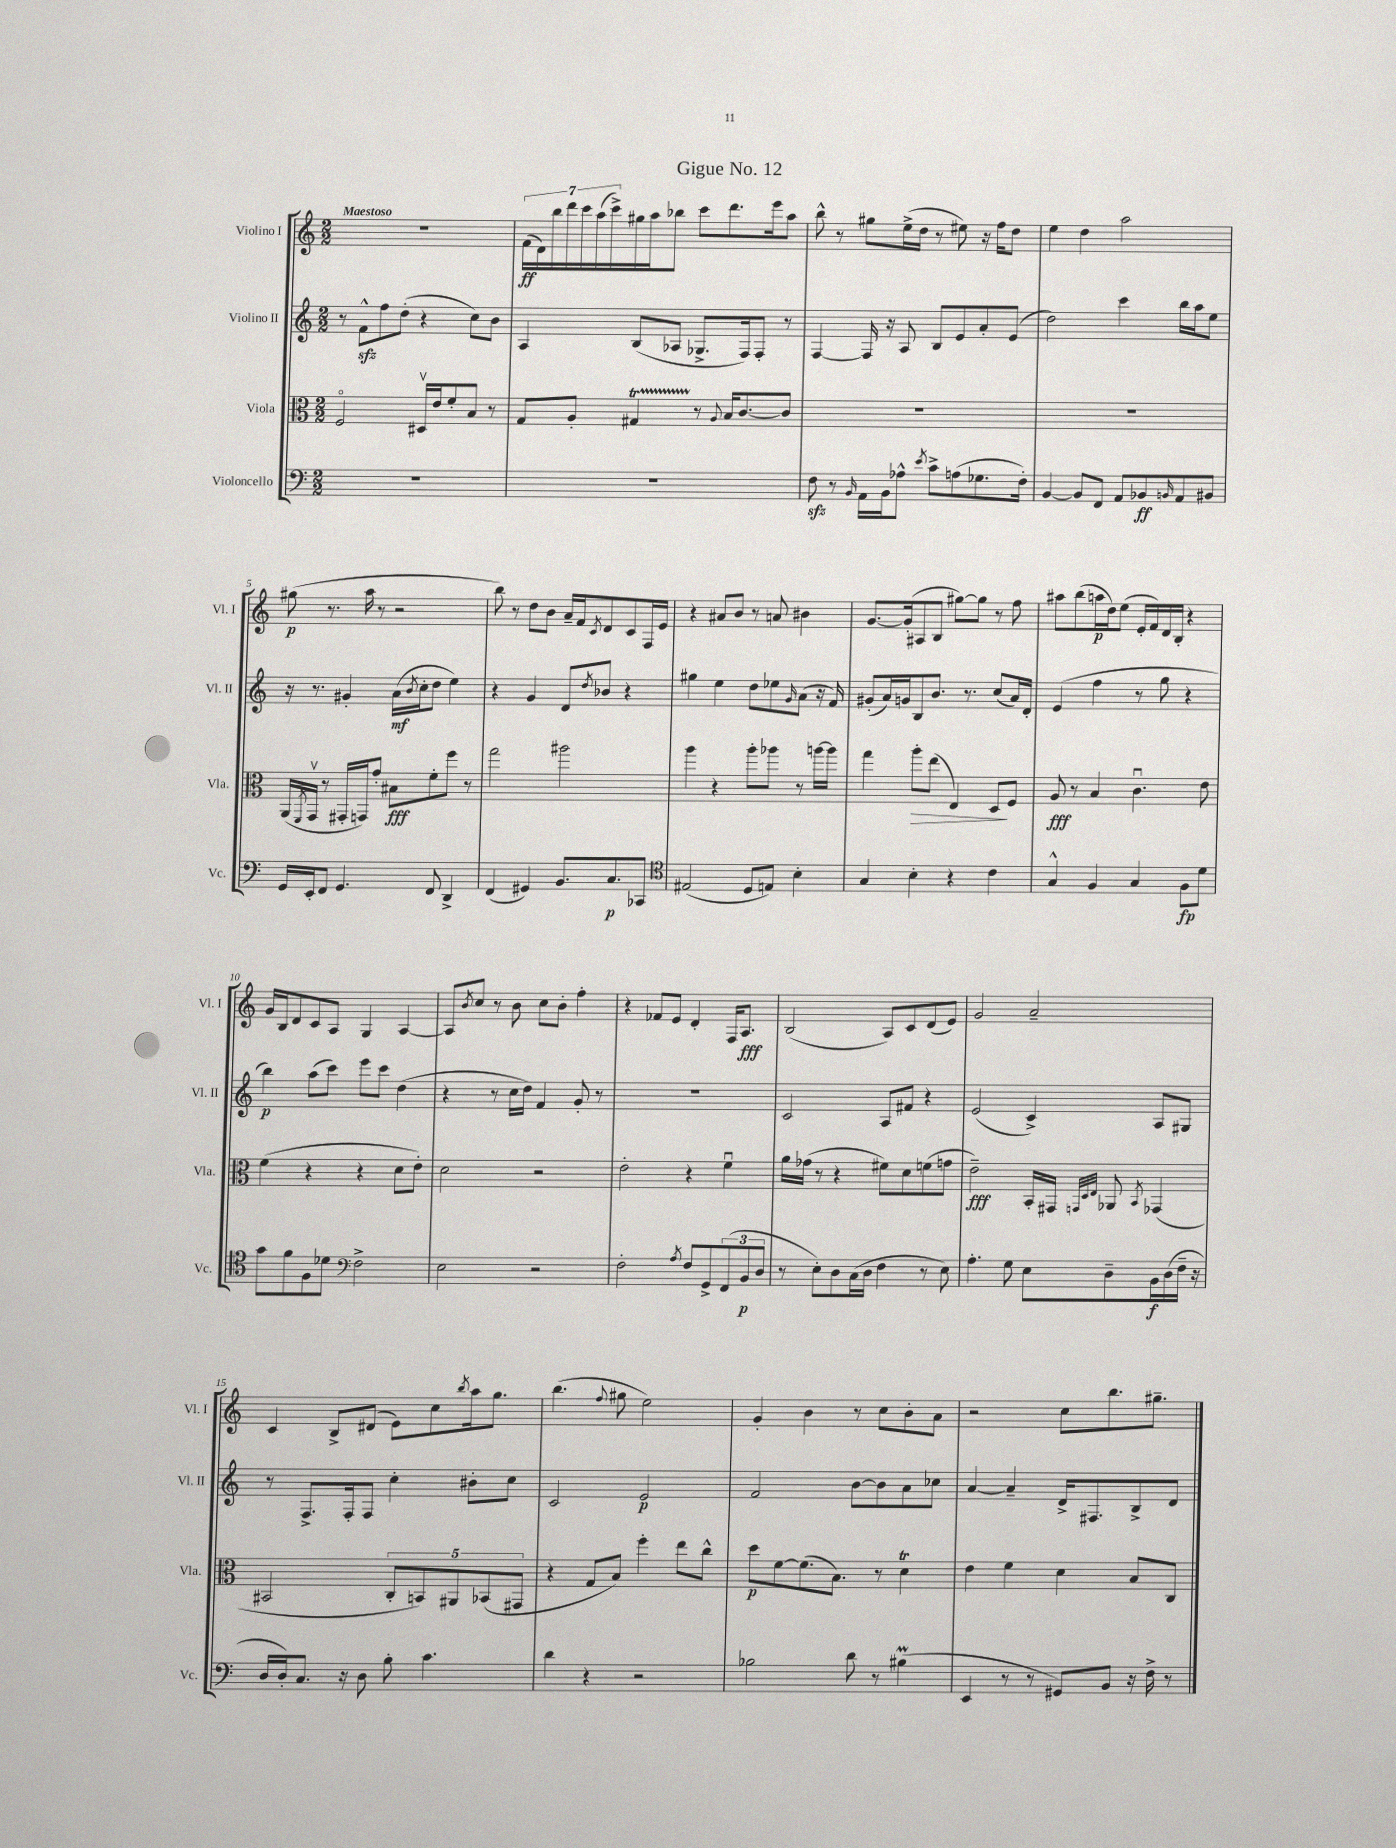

**kern	**kern	**kern	**kern
*staff4	*staff3	*staff2	*staff1
*clefF4	*clefC3	*clefG2	*clefG2
*k[]	*k[]	*k[]	*k[]
*M2/2	*M2/2	*M2/2	*M2/2
1r	2Fo	8r	1r
.	.	8f^^	.
.	.	8ff	.
.	.	(8dd'	.
.	16D#v	4r	.
.	16e	.	.
.	8f'	.	.
.	8B	8cc)	.
.	8r	8b	.
=	=	=	=
1r	8G	4A	(28f
.	.	.	28d)
.	.	.	28bb
.	.	.	28ddd
.	8A'	.	.
.	.	.	28ccc
.	.	.	(28aa
.	.	.	28ccc^)
.	4G#	(8B	16gg#
.	.	.	16aa
.	.	8A-	8bb-
.	8r	8.G-^	8ccc
.	8qqA	.	.
.	16B	.	8.ddd
.	[8.c	16F)	.
.	.	8F'	.
.	.	.	16eee
.	8c]	8r	8aa
=	=	=	=
8F	1r	[4F	8bb^^
8r	.	.	8r
16qqBB	.	.	.
16AA	.	16F]	8gg#
16BB	.	16r	.
8A-^^	.	8A	(16ee^
.	.	.	16dd
8qe	.	.	.
8c^	.	8B	8r
(8A	.	8e	8ee#)
8.G-	.	8a'	16r
.	.	.	16ff
.	.	(8e	8dd
16F')	.	.	.
=	=	=	=
[4BB	1r	2dd)	4ee
8BB]	.	.	4dd
8FF	.	.	.
8AA	.	4ccc	2aa
8BB-	.	.	.
16qqBB	.	.	.
8AA	.	16bb	.
.	.	16aa	.
8BB#	.	8ee	.
=	=	=	=
16GG	(16AA	16r	(8gg#
.	8qFF	.	.
16EE'	16GGv	8.r	.
8FF	8r	.	8.r
4.GG	16GG#'	4g#'	.
.	16GG)	.	16aa
.	8g'	.	8r
.	8B#	(16a	2r
.	.	8qb	.
.	.	16cc'	.
8FF	8f'	8dd	.
4DD^	8ff	4ee)	.
.	8r	.	.
=	=	=	=
(4FF	2gg	4r	8bb)
.	.	.	8r
4GG#)	.	4g	8dd
.	.	.	8b
8.BB	2aa#	8d	16a~
.	.	.	16f
.	.	8qdd	8qc
.	.	8b-	8d
8.C	.	.	.
.	.	4r	8c
8CC-	.	.	16F
.	.	.	16e
=	=	=	=
*clefC4	*	*	*
(2E#	4aa	4gg#	4r
.	4r	4ee	8a#
.	.	.	8b
8D	8aa'	8dd	8r
8E)	8aa-	8ee-	8a
.	.	16qqg	.
4B'	8r	(8a	4b#
.	[16aa	16r	.
.	16aa]	16f)	.
=	=	=	=
4G	4gg	(8g#'	[8.g
.	.	16a)	.
.	.	16g	(16g']
4B'	8aa'	8B	8A#
.	(8ee	8.b	8B
4r	4E)	.	[8gg#)
.	.	8.r	.
.	.	.	8gg#]
4c	8D	(8cc	8r
.	8F	16a)	8ff
.	.	16d'	.
=	=	=	=
4G^^	8A	(4e	8aa#
.	8r	.	(8bb
4F	4B	4ff	16aa
.	.	.	16dd)
.	.	.	(8ee
4G	4.cu	8r	16e'
.	.	.	16f)
.	.	8gg	16d
.	.	.	16B'
8F	.	4r	4r
8d	8e	.	.
=	=	=	=
8g	(4f	4bb)	16g
.	.	.	16B
8f	.	.	8d
8F	4r	(8aa	8c
8d-	.	8ccc)	8A
*clefF4	*	*	*
2F^	4r	8eee	4G
.	.	8ccc	.
.	8d	(4dd	[4A
.	8e')	.	.
=	=	=	=
2E	2d	4r	8A]
.	.	.	8qb
.	.	.	8cc
.	.	8r	8r
.	.	16cc	8b
.	.	16dd)	.
2r	2r	4f	8cc
.	.	.	8b'
.	.	8g'	4ff'
.	.	8r	.
=	=	=	=
2F'	2e'	1r	4r
.	.	.	8f-
.	.	.	8e
8qA	.	.	.
8F	4r	.	4d'
8GG^	.	.	.
(12FF	4fu	.	16F
.	.	.	8.A
12BB	.	.	.
12D	.	.	.
=	=	=	=
8r	16a	2c	(2B
.	(16g-	.	.
8E')	8r	.	.
8D	4r	.	.
(16C	.	.	.
16D	.	.	.
4F	8f#)	8A	8A)
.	8d	8f#	8c
8r	(8f	4r	(8d
8E)	8g	.	8e)
=	=	=	=
4.A'	2e~)	(2e	2g
8G	.	.	.
8E	16BB'	4c^)	2a~
.	16GG#	.	.
.	32qqGG	.	.
.	32qqD	.	.
.	32qqE	.	.
8D~	8AA-	.	.
.	8qBB	.	.
16BB	(4GG-	8A	.
(16D	.	.	.
16F~	.	8G#	.
16r	.	.	.
=	=	=	=
16D	2BB#	8r	4c
16D')	.	.	.
8.C	.	8.F^	.
.	.	.	8B^
16r	.	16F'	.
8D	.	8F	(8d#
8B'	10C'	4cc'	8e)
.	10BB)	.	.
4.c	.	.	8cc
.	10AA#	.	.
.	.	.	8qbb
.	.	8b#'	16aa
.	(10BB-	.	.
.	.	.	8.gg
.	.	8cc	.
.	10GG#	.	.
=	=	=	=
4d	4r	2c	(4.bb
4r	8G	.	.
.	.	.	8qqff
.	8B)	.	8gg#
2r	4ff'	2e	2ee)
.	8ee	.	.
.	8cc^^	.	.
=	=	=	=
2B-	8dd	2f	4g'
.	[8f	.	.
.	(8.f]	.	4b
.	8.B)	.	.
8d	.	[8b	8r
8r	8r	8b]	8cc
(4B#	4d	8a	8b'
.	.	8cc-	8a
=	=	=	=
4EE	4e	[4a	2r
8r	4f	4a~]	.
8r	.	.	.
8GG#)	4d	16d^	8cc
.	.	8.F#	.
8BB	.	.	8.bb
16r	8B	8B^	.
16F^	.	.	8.gg#~
8r	8C	8d	.
==	==	==	==
*-	*-	*-	*-
